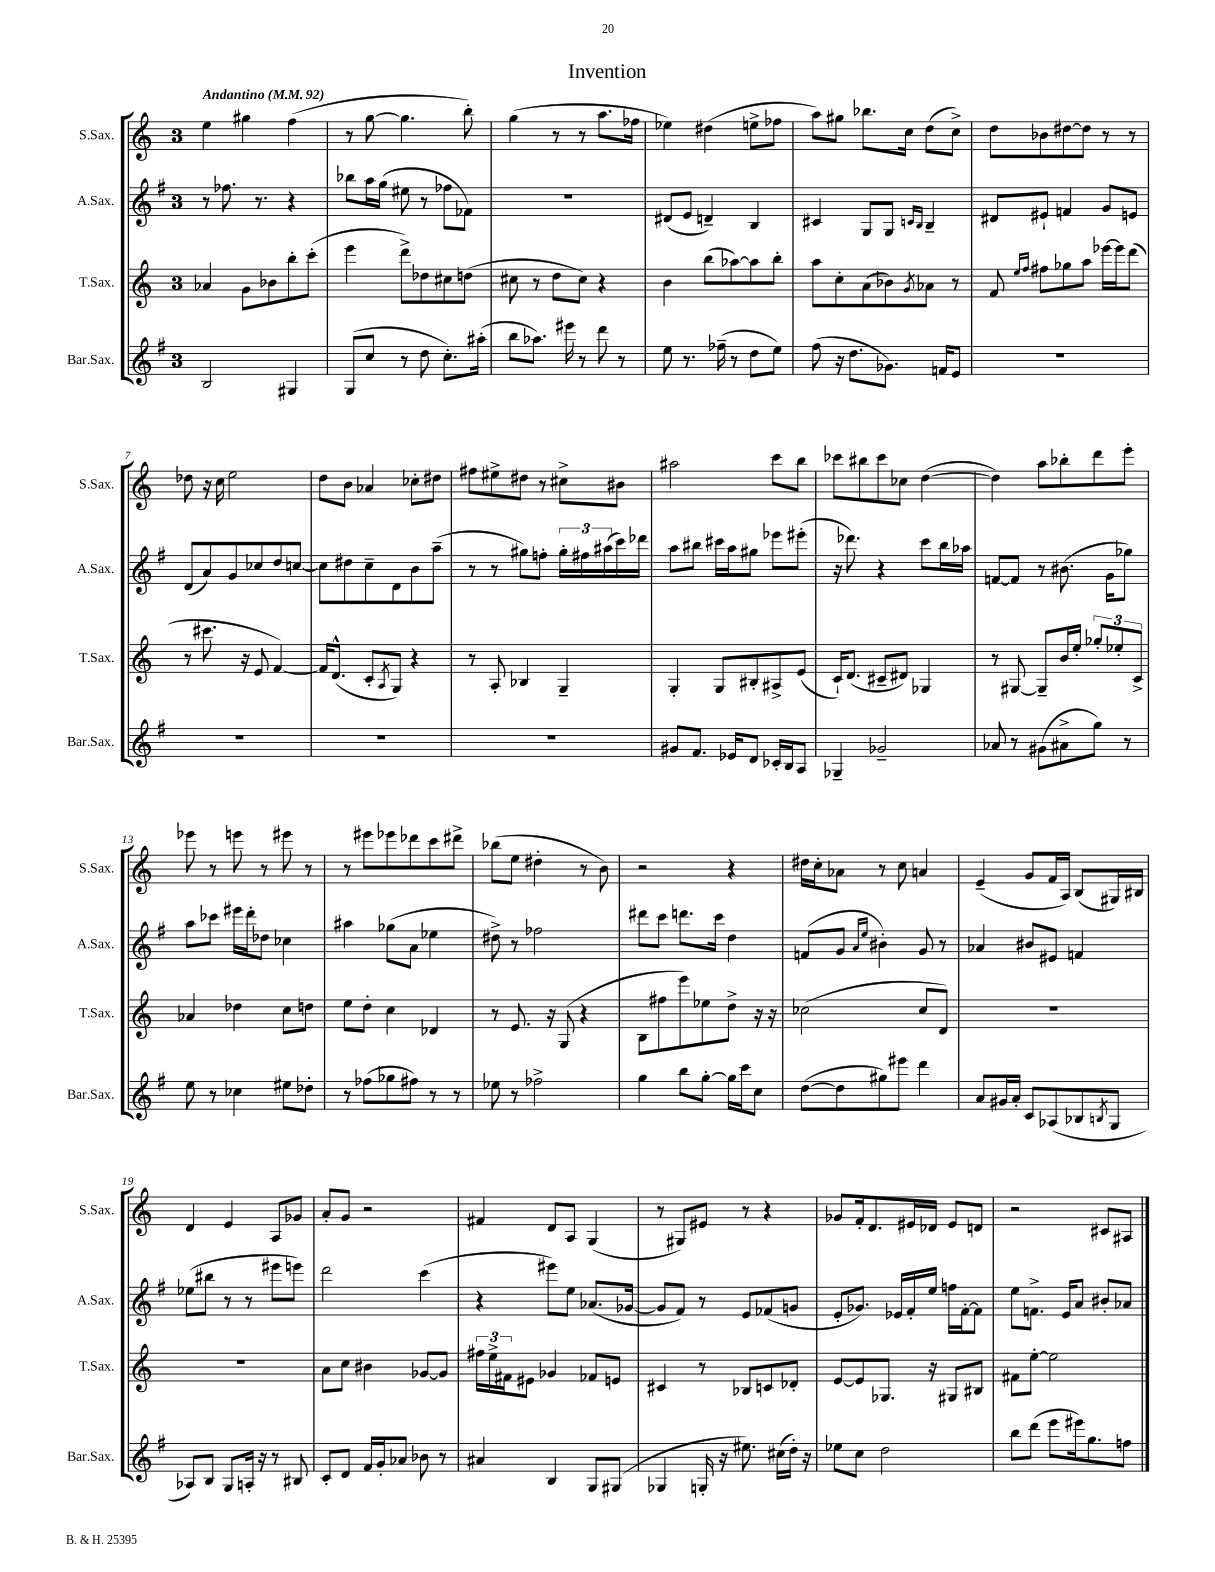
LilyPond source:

\header { title = "Invention" }
<<
\new StaffGroup <<
\new Staff = "s0" \with { instrumentName = "S.Sax." shortInstrumentName = "S.Sax." } {
    \clef treble \key c \major \once \override Staff.TimeSignature.style = #'single-digit \time 3/4 \tempo "Andantino" 4 = 92
    e''4 gis''4 f''4( |
    r8 g''8~ g''4. b''8-.) |
    g''4( r8 r8 a''8. fes''16 |
    ees''4) dis''4( e''8-> fes''8 |
    a''8) gis''8 bes''8. c''16 d''8( c''8->) |
    d''8 bes'8 dis''8~ dis''8 r8 r8 |
    des''8 r16 c''16 e''2 |
    d''8 b'8 aes'4 ces''8-. dis''8 |
    fis''8 eis''8-> dis''8 r8 cis''8-> bis'8 |
    ais''2 c'''8 b''8 |
    ces'''8 bis''8 ces'''8 ces''8 d''4~( |
    d''4) a''8 bes''8-. d'''8 e'''8-. |
    ees'''8 r8 e'''8 r8 eis'''8 r8 |
    r8 eis'''8 ees'''8 des'''8 c'''8 dis'''8-> |
    bes''8( e''8 dis''4-. r8 b'8) |
    r2 r4 |
    dis''16 c''16-. aes'8 r8 c''8 a'4 |
    e'4--( g'8 f'16 a16) b8( gis16) bis16 |
    d'4 e'4 a8 ges'8 |
    a'8-. g'8 r2 |
    fis'4 d'8 a8 g4( |
    r8 gis8) eis'8 r8 r4 |
    ges'8 f'16-. d'8. eis'16 des'16 eis'8 d'8 |
    r2 cis'8 ais8 \bar "|." |
}
\new Staff = "s1" \with { instrumentName = "A.Sax." shortInstrumentName = "A.Sax." } {
    \clef treble \key g \major \once \override Staff.TimeSignature.style = #'single-digit \time 3/4
    r8 fes''8. r8. r4 |
    bes''8 a''16 g''16( eis''8 r8 fes''8 fes'8) |
    R2. |
    dis'8( e'8 d'4--) b4 |
    cis'4 g8 g8 \grace { c'16 b16 } b4-- |
    dis'8 eis'8-! f'4 g'8 e'8 |
    d'8( a'8) g'8 ces''8 d''8 c''8~ |
    c''8 dis''8 c''8-- d'8 b'8 a''8--( |
    r8 r8 gis''8) f''8-. \tuplet 3/2 { gis''16-. fis''16 ais''16( } c'''16) des'''16 |
    a''8 bis''8 cis'''16 a''16 gis''8 ees'''8 eis'''8-.( |
    r16 des'''8.) r4 c'''8 b''16 aes''16 |
    f'8~ f'8 r8 bis'8.( g'16 ges''8) |
    a''8 ces'''8 eis'''16 d'''16-. des''8 ces''4 |
    ais''4 ges''8( a'8 ees''4 |
    dis''8->) r8 fes''2 |
    dis'''8 c'''8 d'''8. c'''16 d''4 |
    f'8( g'8 \grace { a'16 e''16 } bis'4-.) g'8 r8 |
    aes'4 bis'8 eis'8 f'4 |
    ees''8( bis''8 r8 r8 eis'''8 e'''8) |
    d'''2 c'''4( |
    r4 eis'''8) e''8 aes'8.( ges'16~ |
    ges'8 fis'8) r8 e'8 fes'8( g'8 |
    e'8-. ges'8.) ees'16 fis'16-. e''16 f''16 fis'16~-. fis'8 |
    e''8 f'8.-> e'16 a'8 bis'8-. aes'8 \bar "|." |
}
\new Staff = "s2" \with { instrumentName = "T.Sax." shortInstrumentName = "T.Sax." } {
    \clef treble \key c \major \once \override Staff.TimeSignature.style = #'single-digit \time 3/4
    aes'4 g'8 bes'8 b''8-. c'''8-.( |
    e'''4 d'''8->) des''8 cis''8 d''8( |
    cis''8 r8 d''8 cis''8) r4 |
    b'4 b''8( aes''8~) aes''8 b''8-. |
    a''8 c''8-. a'8( bes'8) \acciaccatura { g'8 } aes'8 r8 |
    f'8 \grace { e''16 f''16 } fis''8 ges''8 a''8 ees'''16~ ees'''16 d'''8( |
    r8 cis'''8. r16 e'8 f'4~) |
    f'16 d'8.-^( c'8-. \acciaccatura { a8 } g8) r4 |
    r8 a8-. bes4 g4-- |
    g4-. g8 bis8-. ais8-> e'8( |
    c'16-!) d'8.( cis'8-- dis'8) ges4 |
    r8 gis8~ gis8-- b'16 e''16-. \tuplet 3/2 { ges''8-. ees''8-. c'8-> } |
    aes'4 des''4 c''8 d''8 |
    e''8 d''8-. c''4 des'4 |
    r8 e'8. r16 g8( r4 |
    b8 fis''8 e'''8) ees''8 d''8-> r16 r16 |
    ces''2( ces''8 d'8) |
    R2. |
    R2. |
    a'8 c''8 bis'4 ges'8~ ges'8 |
    \tuplet 3/2 { fis''16 e''16-> fis'16 } eis'8 ges'4 fes'8 e'8 |
    cis'4 r8 bes8 c'8 des'8-. |
    e'8~ e'8 ges8. r16 gis8 bis8 |
    fis'8 e''8~-. e''2 \bar "|." |
}
\new Staff = "s3" \with { instrumentName = "Bar.Sax." shortInstrumentName = "Bar.Sax." } {
    \clef treble \key g \major \once \override Staff.TimeSignature.style = #'single-digit \time 3/4
    b2 gis4 |
    g8( c''8 r8 d''8 c''8.-.) ais''16-.( |
    b''8 aes''8.) eis'''16 r8 d'''8 r8 |
    e''8 r8. fes''16--( r8 d''8 e''8) |
    fis''8( r16 d''8. ges'8.) f'16 e'8 |
    R2. |
    R2. |
    R2. |
    R2. |
    gis'8 fis'8. ees'16 d'8 ces'16-. b16 a8 |
    ges4-- ges'2-- |
    aes'8 r8 gis'8( ais'8-> g''8) r8 |
    e''8 r8 ces''4 eis''8 des''8-. |
    r8 fes''8( ges''8 fis''8) r8 r8 |
    ees''8 r8 fes''2-> |
    g''4 b''8 g''8~-. g''16 c'''16 c''8 |
    d''8~( d''8 gis''8) eis'''8 d'''4 |
    a'8 gis'16 a'16-. c'8 aes8( bes8 \acciaccatura { b8 } g8 |
    aes8) b8 g8 a16-. r16 r8 bis8 |
    c'8-. d'8 fis'16 g'16-. aes'8 bes'8 r8 |
    ais'4 b4 g8 gis8( |
    ges4 g16-. r16 eis''8.) cis''16( d''16-.) r16 |
    ees''8 c''8 d''2 |
    b''8 d'''8( e'''8 eis'''16) g''8. f''8 \bar "|." |
}
>>
>>
